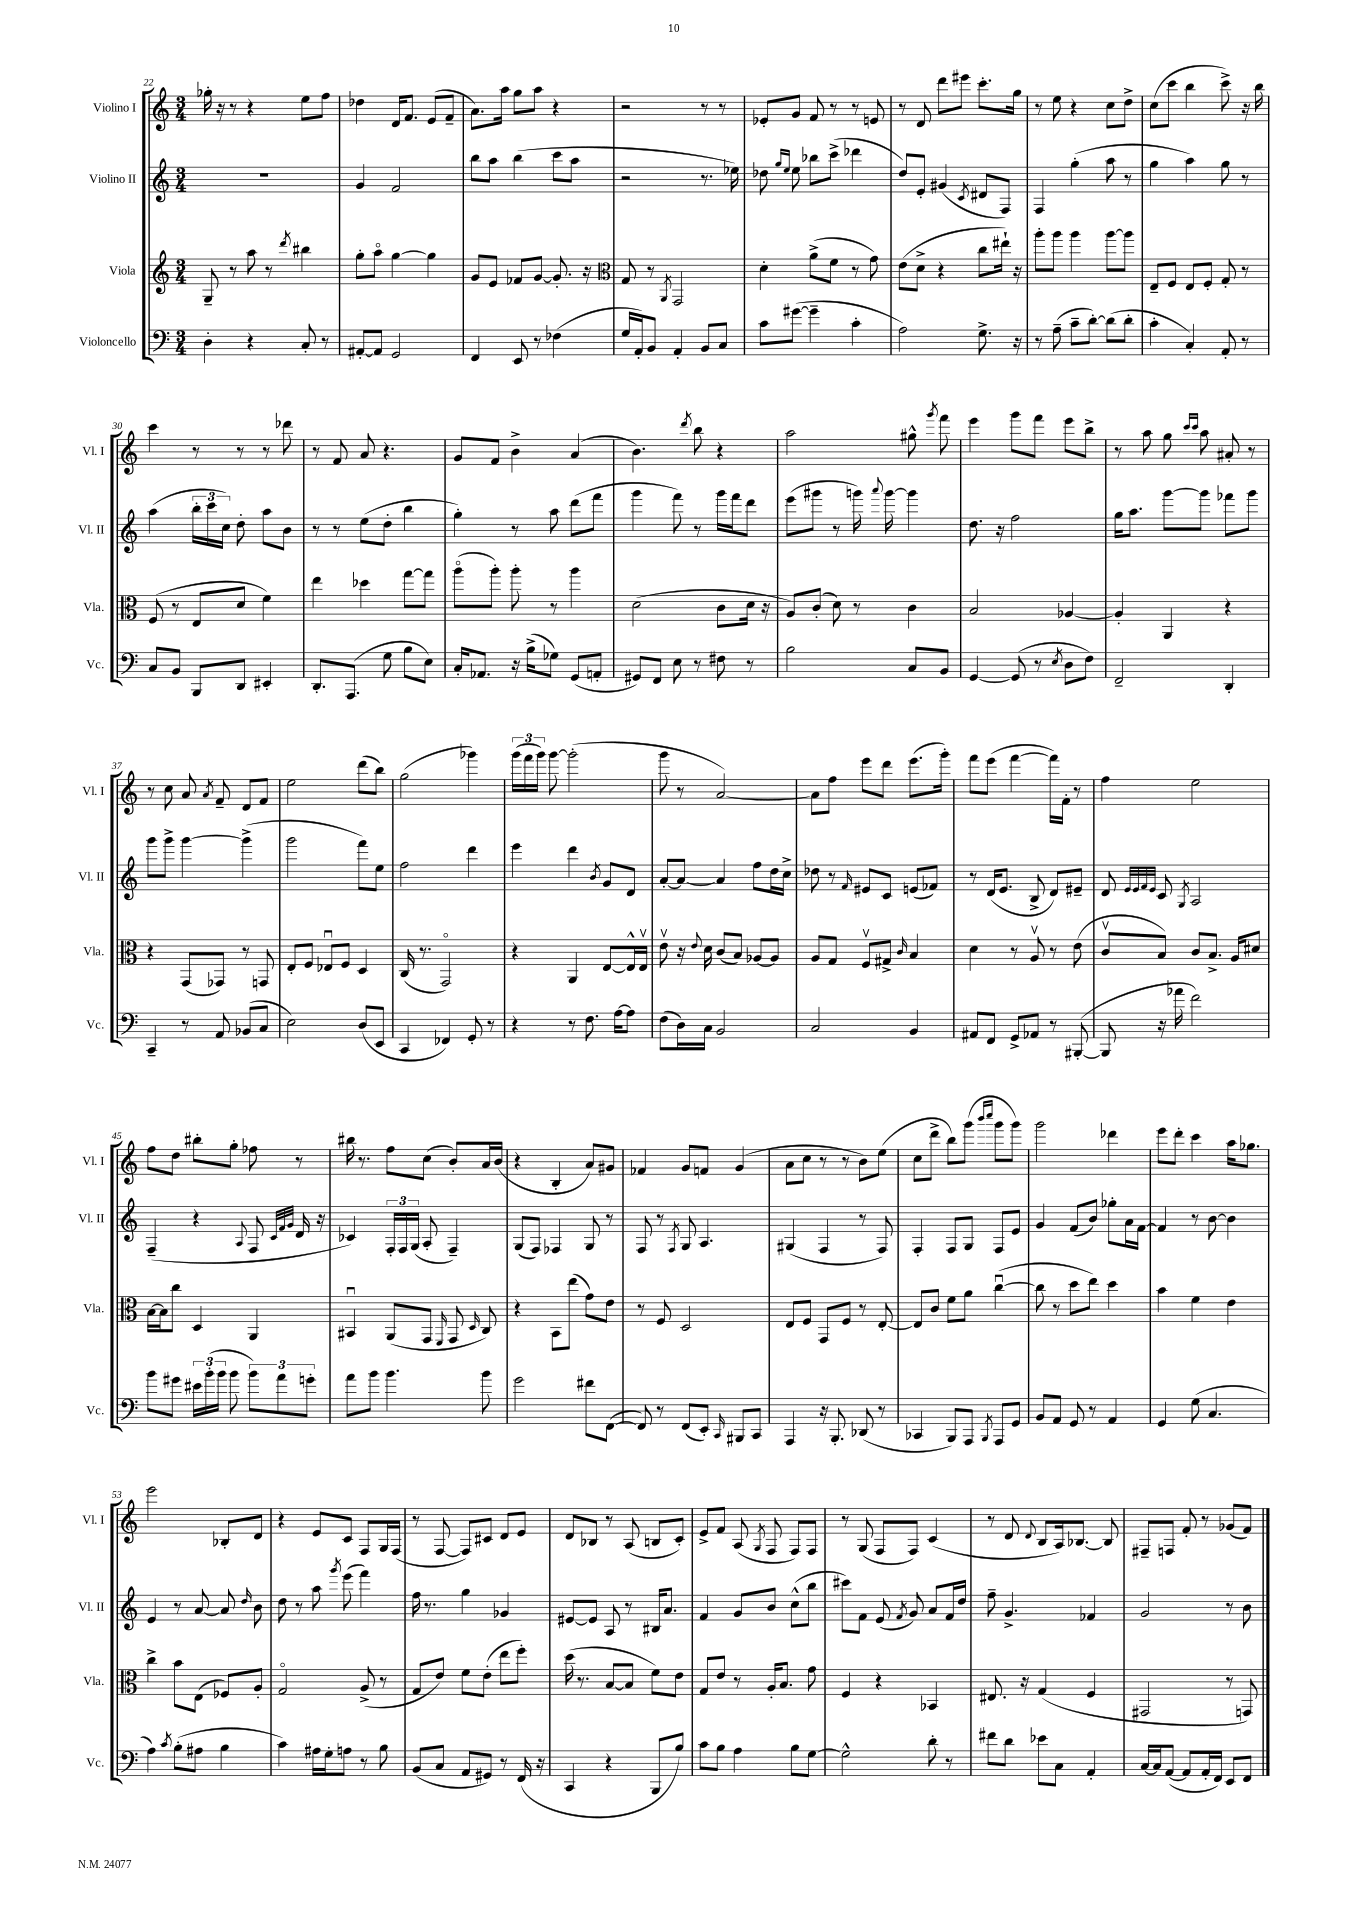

**kern	**kern	**kern	**kern
*staff4	*staff3	*staff2	*staff1
*clefF4	*clefG2	*clefG2	*clefG2
*k[]	*k[]	*k[]	*k[]
*M3/4	*M3/4	*M3/4	*M3/4
4D'	8G~	2.r	16gg-'
.	.	.	16r
.	8r	.	8r
4r	8aa	.	4r
.	8r	.	.
.	8qddd	.	.
8C'	4bb#	.	8ee
8r	.	.	8ff
=	=	=	=
[8AA#'	8gg'	4g	4dd-
8AA#]	8aao	.	.
2GG	[4gg	2f	16d
.	.	.	8.f
.	4gg]	.	(8e
.	.	.	8f~
=	=	=	=
4FF	8g	8bb	8.a)
.	8e	8aa	.
.	.	.	16aa
8EE	8f-	(4bb	8gg
8r	[8g	.	8aa
(4F-	8.g']	8ccc	4r
.	.	8aa	.
.	16r	.	.
=	=	=	=
*	*clefC3	*	*
16G	8G	2r	2r
16AA')	.	.	.
8BB	8r	.	.
.	8qAA	.	.
4AA'	2GG	.	.
8BB	.	8.r	8r
8C	.	.	8r
.	.	16ee-)	.
=	=	=	=
8c	4d'	8dd-	8e-'
.	.	16qqgg	.
.	.	16qqee	.
([8g#	.	8ee	8g
4g#~]	(8a^	8bb-	8f
.	8f	(8ccc^	8r
4c'	8r	4ddd-	8r
.	8g)	.	8e
=	=	=	=
2A)	(8e	8dd)	8r
.	8d^	8e'	8d
.	4r	(4g#	8ddd
.	.	.	8eee#
.	.	8qc	.
8.G^	8cc	8d#	8.ccc'
.	16ee#`)	8F)	.
16r	16r	.	16gg
=	=	=	=
8r	8aa'	4F	8r
(8A~	8aa	.	8ee
8c~	4aa	(4gg'	4r
[8d')	.	.	.
(8d]	[8aa	8aa	8cc
8d'	8aa]	8r	8dd^
=	=	=	=
4c'	8E~	4gg	(8cc
.	8F	.	8ccc
4C')	8E	4aa)	4bb
.	8F'	.	.
8AA'	8G'	8gg	8ccc^)
8r	8r	8r	16r
.	.	.	16bb
=	=	=	=
8C	(8F	(4aa	4ccc
8BB	8r	.	.
8BBB	8E	24bb'	8r
.	.	24ccc	.
.	.	24cc)	.
8DD	8d	8dd'	8r
4EE#'	4f)	8aa	8r
.	.	8b	8ddd-
=	=	=	=
8.DD'	4ee	8r	8r
.	.	8r	8f
(8.AAA	.	.	.
.	4dd-	(8ee	8a
8G	.	8dd'	4.r
8B	[8gg	4bb	.
8E)	8gg]	.	.
=	=	=	=
16C'	(8aao	4gg')	8g
8.AA-	.	.	.
.	8aa')	.	8f
16r	8aa'	8r	4b^
(16B^	.	.	.
8G-)	8r	8aa	.
(8GG	4aa	(8ddd	(4a
8AA'	.	8fff	.
=	=	=	=
8GG#)	(2d	4ggg	4.b)
8FF	.	.	.
8E	.	8fff)	.
.	.	.	8qddd
8r	.	8r	8bb
8F#	8c	16ggg	4r
.	.	16fff	.
8r	16d	8ddd	.
.	16r	.	.
=	=	=	=
2B	8A)	(8eee	2aa
.	(8c'	8ggg#	.
.	8d)	8r	.
.	8r	16ggg)	.
.	.	8qqaaa	.
.	.	[16ggg	.
8C	4c	4ggg]	8gg#^^
.	.	.	8qggg
8BB	.	.	8fff
=	=	=	=
[4GG	2B	8.dd	4eee
.	.	16r	.
(8GG]	.	2ff	8ggg
8r	.	.	8fff
8qE	.	.	.
8D	[4A-	.	8eee
8F)	.	.	8bb^
=	=	=	=
2FF~	4A-']	16gg	8r
.	.	8.aa	.
.	.	.	8aa
.	4AA	[8ggg	8gg
.	.	.	16qqccc
.	.	.	16qqccc
.	.	8ggg]	8aa
4DD'	4r	8fff-	8a#'
.	.	8ggg	8r
=	=	=	=
4CC~	4r	8ggg	8r
.	.	8ggg^	8cc
8r	(8GG	[4ggg	8a
.	.	.	8qa
8AA	8GG-)	.	8f~
(8BB-	8r	(4ggg^]	8d
8C	8GG	.	8f
=	=	=	=
2E)	8E'	2ggg	2ee
.	8F	.	.
.	8E-u	.	.
.	8F	.	.
(8D	4D	8fff)	(8ddd
8EE	.	8ee	8bb)
=	=	=	=
4CC	(16C	2ff	(2gg
.	8.r	.	.
4FF-)	2GGo)	.	.
8GG'	.	4ddd	4ggg-)
8r	.	.	.
=	=	=	=
4r	4r	4eee	(24ggg
.	.	.	24fff
.	.	.	24ggg)
.	.	.	[8ggg
8r	4AA	4ddd	(2ggg']
8.F	.	.	.
.	.	8qb	.
.	[8E	8g	.
[16A	.	.	.
8A]	16E^^]	8d	.
.	16Ev	.	.
=	=	=	=
(8F	8ev	[8a'	8ggg
16D)	16r	8a_	8r
.	8qqe	.	.
16C	16d	.	.
2BB	(8c	4a]	[2a)
.	8B)	.	.
.	[8A-	8ff	.
.	8A-]	16dd	.
.	.	16cc^	.
=	=	=	=
2C	8A	8dd-	8a]
.	8G	8r	8ff
.	.	16qqf	.
.	8Fv	8e#	8eee
.	8G#^	8c	8ddd
.	16qqc	.	.
4BB	4B	(8e	(8.eee
.	.	8f-)	.
.	.	.	16ggg')
=	=	=	=
8AA#	4d	8r	8fff
8FF	.	(16d	(8eee
.	.	8.e	.
8GG^	8r	.	[4fff
8AA-	8Av	8B^	.
8r	8r	8d)	16fff])
.	.	.	16f'
([8BBB#'	(8e	8e#~	8r
=	=	=	=
8BBB#]	8cv	8d	4ff
.	.	32qqe	.
.	.	32qqe	.
.	.	32qqf	.
.	.	32qqe	.
16r	8B)	8c	.
16a-	.	.	.
.	.	8qG	.
2f)	8c	2A	2ee
.	8.B^	.	.
.	16A	.	.
.	8d#	.	.
=	=	=	=
8b	[16B	(4F~	8ff
.	16B]	.	.
8g#	8cc	.	8dd
24e#	4D	4r	8bb#'
(24b'	.	.	.
24b	.	.	.
8b	.	.	8gg'
.	.	8qqA	.
12b)	4AA	8F	8ff-
12a	.	.	.
.	.	32qqc	.
.	.	32qqf	.
.	.	32qqg	.
.	.	16d	8r
12g'	.	.	.
.	.	16r	.
=	=	=	=
8a	4BB#u	4c-)	16bb#
.	.	.	8.r
8b	.	.	.
4.b	(8AA	24F'	8ff
.	.	24F	.
.	.	(24G	.
.	8GG	8A'	(8cc
.	16qqFF	.	.
.	8GG	4F~)	8b')
.	16qqD	.	.
8b	8C)	.	16a
.	.	.	(16b
=	=	=	=
2g	4r	(8G	4r
.	.	8F)	.
.	8BB	4F-	4B'
.	(8ee	.	.
8f#	8g)	8G	8a)
([8FF	8e	8r	8g#
=	=	=	=
8FF])	8r	8F	4f-
8r	8F	8r	.
.	.	8qF	.
(8FF	2D	8G	8g
8EE')	.	4.A	8f
16qqCC	.	.	.
8BBB#	.	.	(4g
8CC	.	.	.
=	=	=	=
4AAA	8E	(4G#	8a
.	8F	.	8cc
16r	8GG	4F	8r
8.BBB'	.	.	.
.	8F	.	8r
(8DD-	8r	8r	8b)
8r	[8E'	8F)	(8ee
=	=	=	=
4CC-	8E]	4F'	8cc
.	8c	.	8ddd^
8BBB)	8f	8F	8bb)
8AAA	8a	8G	(8ggg
.	.	.	16qqbbb
8qBBB	.	.	16qqcccc
8AAA	([4ccu	8F	8ggg
8GG	.	8e	8ggg)
=	=	=	=
8BB	8cc]	4g	2ggg
8AA	8r	.	.
8GG	8dd	(8f	.
8r	8ee)	8b)	.
4AA	4dd	8gg-'	4ddd-
.	.	16a	.
.	.	[16f	.
=	=	=	=
4GG	4b	4f]	8eee
.	.	.	8ddd'
(8G	4f	8r	4ccc
4.C	.	[8b	.
.	4e	4b]	16aa
.	.	.	8.gg-
=	=	=	=
4A)	4cc^	4e	2eee
8qc	.	.	.
(8B'	8b	8r	.
8A#	(8E	[8a	.
4B	8F-)	8a]	8B-'
.	.	16qqdd	.
.	8A'	8b	8d
=	=	=	=
4c)	2Go	8dd	4r
.	.	8r	.
16A#	.	8aa	8e
16G'	.	.	.
.	.	8qggg	.
8A	.	(8eee	8c
8r	(8A^	4fff)	8F
8B	8r	.	16G
.	.	.	(16F
=	=	=	=
(8BB	8G	16ff	8r
.	.	8.r	.
8C	8e)	.	[8F
8AA	8f	4gg	8F])
8GG#)	(8e'	.	8c#
8r	8ee	4g-	8d
(16FF	8ff')	.	8e
16r	.	.	.
=	=	=	=
4CC	(16dd	[8e#	8d
.	8.r	.	.
.	.	8e#]	8B-
4r	[8B	8A	8r
.	8B]	8r	(8A
8BBB	8f)	16B#	8B
.	.	8.a	.
8B)	8e	.	8c')
=	=	=	=
8c	8G	4f	8e^
8B	8e	.	8f
4A	8r	8g	(8A
.	.	.	8qG
.	16A'	8b	8F
.	8.B	.	.
8B	.	(8cc^^	8F)
[8G	8g	8bb	8F
=	=	=	=
2G^^]	4F	8ccc#)	8r
.	.	8f	(8G
.	4r	(8e	8F
.	.	8qf	.
.	.	8g)	8F)
8d'	4BB-	8a	(4c
8r	.	16f	.
.	.	16dd	.
=	=	=	=
8f#	8.E#	8ff~	8r
8d	.	4.g^	8d
.	16r	.	.
.	.	.	8qqd
8e-	(4G	.	8B
8C	.	.	16A)
.	.	.	[8.B-
4AA'	4F	4f-	.
.	.	.	8B-]
=	=	=	=
[16C	2GG#	2g	8F#~
16C]	.	.	.
([8AA	.	.	8F
8AA]	.	.	8f'
16AA'	.	.	8r
16FF)	.	.	.
8EE	8r	8r	(8g-
8FF	8GG)	8b	8f)
==	==	==	==
*-	*-	*-	*-
